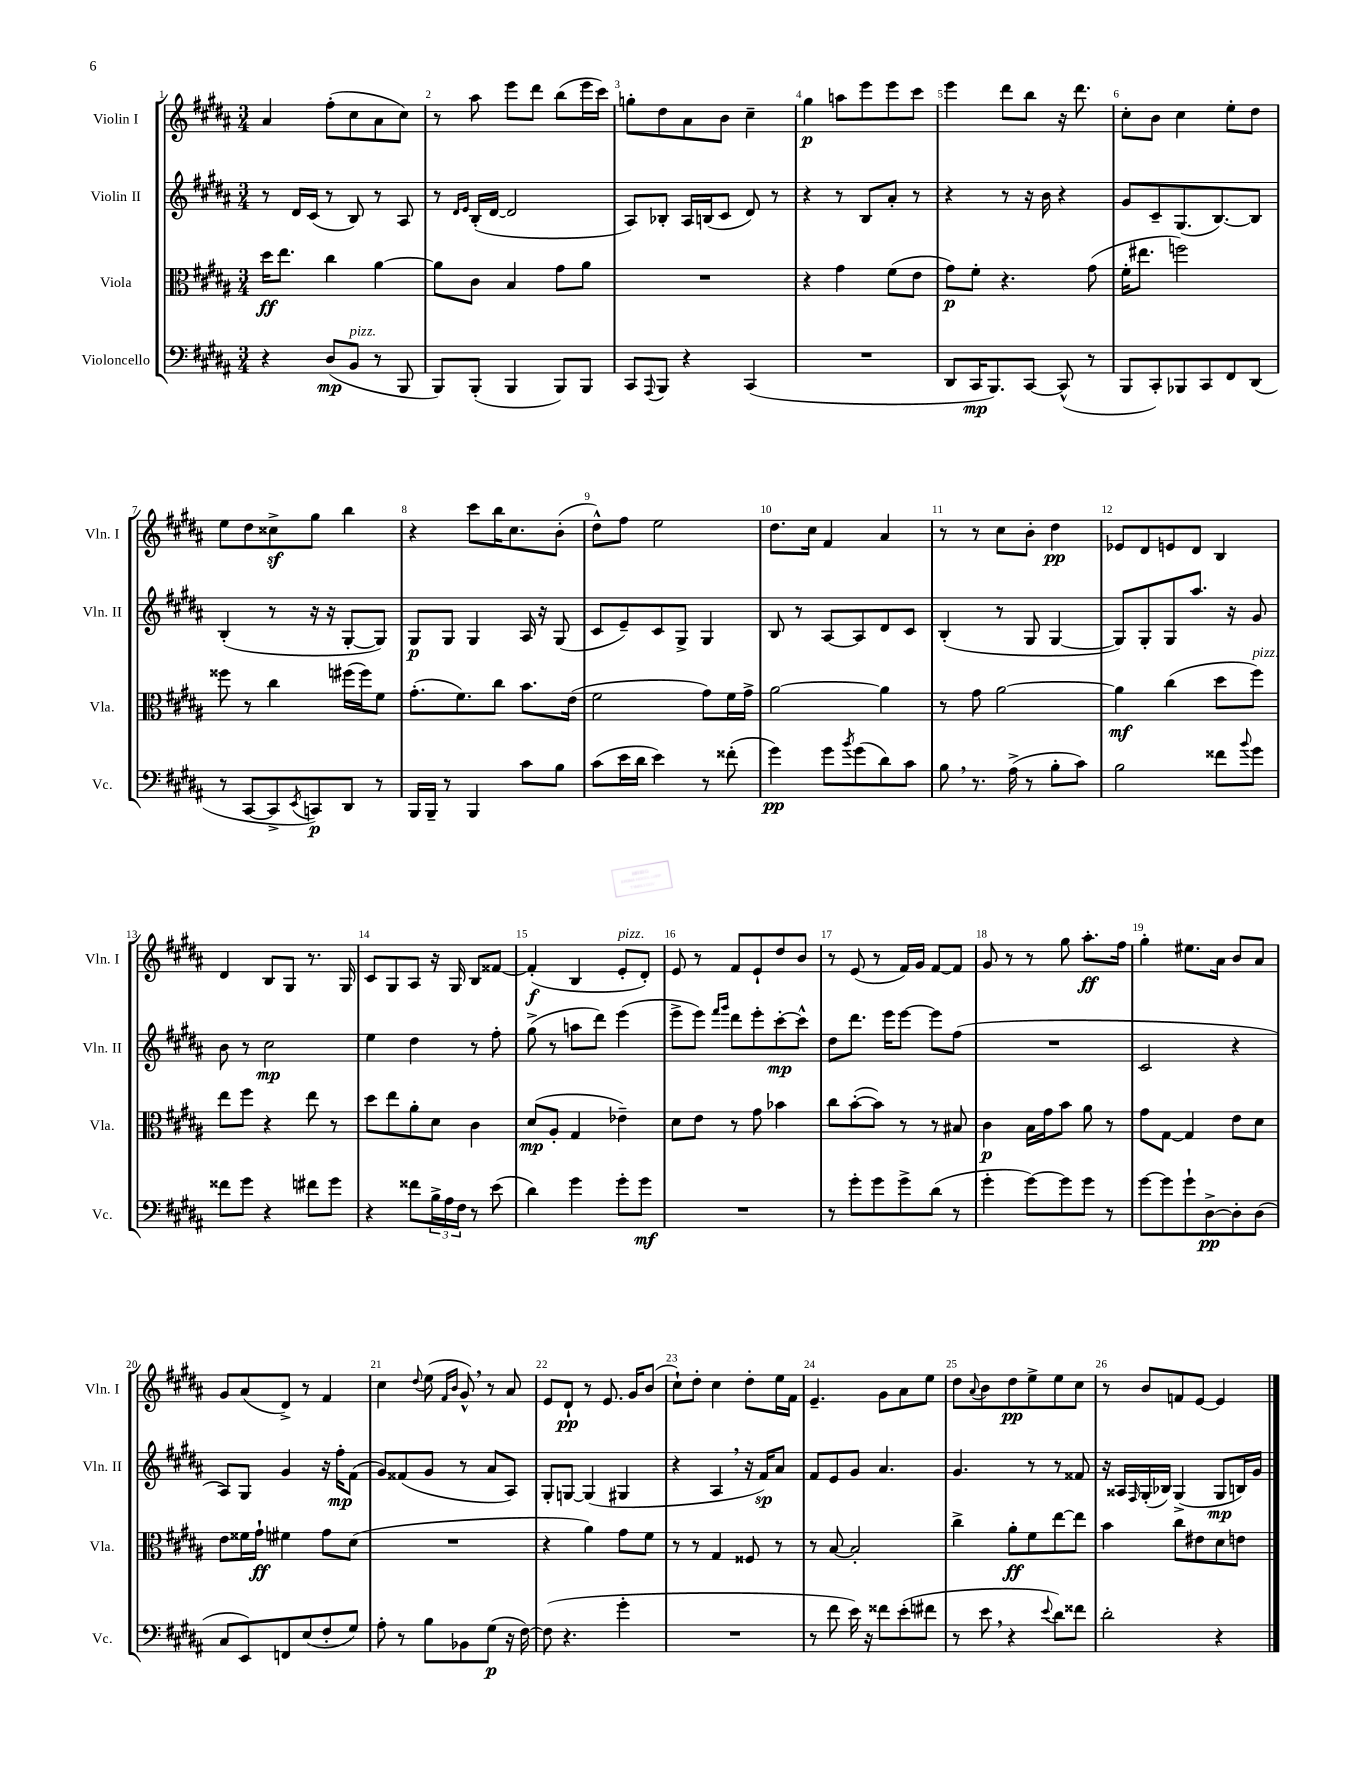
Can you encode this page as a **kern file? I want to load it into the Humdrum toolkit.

**kern	**kern	**kern	**kern
*staff4	*staff3	*staff2	*staff1
*clefF4	*clefC3	*clefG2	*clefG2
*k[f#c#g#d#a#]	*k[f#c#g#d#a#]	*k[f#c#g#d#a#]	*k[f#c#g#d#a#]
*M3/4	*M3/4	*M3/4	*M3/4
4r	16dd#	8r	4a#
.	8.ee	.	.
.	.	16d#	.
.	.	(16c#	.
(8D#	4cc#	8r	(8ff#'
8BB	.	8B)	8cc#
8r	[4a#	8r	8a#
8BBB	.	8A#	8cc#)
=	=	=	=
8BBB)	8a#]	8r	8r
.	.	16qqd#	.
.	.	16qqe	.
(8BBB'	8c#	(16B'	8aa#
.	.	[16d#	.
4BBB	4B	2d#]	8eee
.	.	.	8ddd#
8BBB)	8g#	.	(8bb
8BBB	8a#	.	16eee
.	.	.	16ccc#)
=	=	=	=
8CC#	2.r	8A#)	8gg'
8qqAAA#	.	.	.
8BBB	.	8B-'	8dd#
4r	.	16A#	8a#
.	.	(16B	.
.	.	8c#	8b
(4CC#	.	8d#)	4cc#~
.	.	8r	.
=	=	=	=
2.r	4r	4r	4gg#
.	4g#	8r	8aa
.	.	8B	8eee
.	(8f#	8a#'	8eee
.	8e	8r	8ccc#
=	=	=	=
8DD#	8g#)	4r	4eee
16CC#	8f#'	.	.
8.BBB)	.	.	.
.	4.r	8r	8ddd#
[8CC#	.	16r	8bb
.	.	16b	.
(8CC#^^]	.	4r	16r
.	.	.	8.ddd#
8r	(8g#	.	.
=	=	=	=
8BBB	16f#'	8g#	8cc#'
.	8.ee#	.	.
8CC#')	.	8c#~	8b
8BBB-	2ff)	(8.G#	4cc#
8CC#	.	.	.
.	.	[8.B)	.
8FF#	.	.	8ee'
(8DD#	.	8B]	8dd#
=	=	=	=
8r	8ff##	(4B'	8ee
[8CC#	8r	.	8dd#
8CC#^]	4cc#	8r	8cc##^
8qEE	.	.	.
8CC)	.	16r	8gg#
.	.	16r	.
8DD#	(16ff#	[8G#'	4bb
.	16ff#)	.	.
8r	8f#	8G#])	.
=	=	=	=
16BBB	(8.g#'	8G#	4r
16BBB~	.	.	.
8r	.	8G#	.
.	8.f#)	.	.
4BBB	.	4G#	8ccc#
.	8cc#	.	16bb
.	.	.	8.cc#
8c#	8.b	16A#	.
.	.	16r	.
8B	.	(8G#	(8b'
.	(16e	.	.
=	=	=	=
(8c#	2f#	8c#	8dd#^^)
16e	.	8e~)	8ff#
16d#	.	.	.
4e)	.	8c#	2ee
.	.	8G#^	.
8r	8g#)	4G#	.
(8f##'	16f#	.	.
.	16g#^	.	.
=	=	=	=
4g#)	[2a#	8B	8.dd#
.	.	8r	.
.	.	.	16cc#
8g#	.	[8A#	4f#
8qb	.	.	.
(8g#	.	8A#]	.
8d#)	4a#]	8d#	4a#
8c#	.	8c#	.
=	=	=	=
8B	8r	(4B'	8r
8.r	8g#	.	8r
.	[2a#	8r	8cc#
(16A#^	.	.	.
8r	.	8G#	8b'
8B'	.	[4G#	4dd#
8c#)	.	.	.
=	=	=	=
2B	4a#]	8G#])	8e-
.	.	8G#'	8d#
.	(4cc#	8G#	8e
.	.	8.aa#	8d#
8f##	8dd#	.	4B
.	.	16r	.
8qqb	.	.	.
8g#	8ff#)	8g#	.
=	=	=	=
8f##	8ee	8b	4d#
8g#	8ff#	8r	.
4r	4r	2cc#	8B
.	.	.	8G#
8f#	8ee	.	8.r
8g#	8r	.	.
.	.	.	16G#
=	=	=	=
4r	8dd#	4ee	8c#
.	8ee	.	8G#
8f##	8a#'	4dd#	8A#
24B^	8d#	.	16r
24A#	.	.	.
.	.	.	16G#
24F#	.	.	.
8r	4c#	8r	8B
(8e	.	8ff#'	[8f##
=	=	=	=
4d#)	(8d#	(8gg#^	(4f##']
.	8A#'	8r	.
4g#	4G#	8aa	4B
.	.	8ddd#)	.
8g#'	4e-~)	(4eee	8e'
8g#	.	.	8d#')
=	=	=	=
2.r	8d#	8eee^	8e
.	8e	8eee)	8r
.	.	16qqfff#	.
.	.	16qqggg#	.
.	8r	8ddd#	8f#
.	8g#	8eee'	8e`
.	4b-	[8ccc#'	8dd#
.	.	8ccc#^^]	8b
=	=	=	=
8r	8cc#	8dd#	8r
8g#'	([8b'	8.ddd#	(8e
8g#	8b])	.	8r
.	.	16eee	.
8g#^	8r	[8eee	16f#)
.	.	.	16g#
(8d#	8r	8eee]	[8f#
8r	8B#	(8ff#	8f#]
=	=	=	=
4g#'	4c#	2.r	8g#
.	.	.	8r
[8g#)	16B	.	8r
.	16g#	.	.
8g#]	8b	.	8gg#
8g#	8a#	.	8.aa#'
8r	8r	.	.
.	.	.	16ff#
=	=	=	=
[8g#	8g#	2c#	4gg#'
8g#]	[8G#	.	.
8g#`	4G#]	.	8.ee#
[8D#^	.	.	.
.	.	.	16a#
8D#']	8e	4r	8b
(8D#	8d#	.	8a#
=	=	=	=
8C#	8e	8A#)	8g#
8EE)	16f##	8G#	(8a#
.	16g#`	.	.
8FF	4f#	4g#	8d#^)
(8E	.	.	8r
8F#'	8g#	16r	4f#
.	.	16ff#'	.
8G#)	(8d#	(8f#	.
=	=	=	=
8A#'	2.r	8g#)	4cc#
8r	.	(8f##	.
.	.	.	8qqdd#
8B	.	8g#	(8ee
.	.	.	16qqf#
.	.	.	16qqb
8BB-	.	8r	8g#^^)
(8G#	.	8a#	8r
16r	.	8A#)	8a#
[16F#)	.	.	.
=	=	=	=
(8F#]	4r	8G#'	8e
4.r	.	[8G	8d#`
.	4a#)	(4G]	8r
.	.	.	8.e
4g#'	8g#	4G#	.
.	.	.	16g#
.	8f#	.	(8b
=	=	=	=
2.r	8r	4r	8cc#`)
.	8r	.	8dd#'
.	4G#	4A#	4cc#
.	8F##	16r	8dd#'
.	.	16f#)	.
.	8r	8a#	16ee
.	.	.	16f#
=	=	=	=
8r	8r	8f#	4.e~
8f#	[8B	8e	.
16e)	2B']	8g#	.
16r	.	.	.
8f##	.	4.a#	8g#
(8e'	.	.	8a#
8f#	.	.	8ee
=	=	=	=
8r	4cc#^	4.g#	8dd#
.	.	.	8qqa#
8e	.	.	8b
4r	8a#'	.	8dd#
.	8f#	8r	8ee^
8qqe	.	.	.
8d#)	[8ee	8r	8ee
8f##	8ee]	8f##	8cc#
=	=	=	=
2d#'	4b	16r	8r
.	.	16A##	.
.	.	16qqF#	.
.	.	(16G#'	8b
.	.	16B-)	.
.	8cc#	(4G#^	8f
.	8e#	.	[8e
4r	8d#	8G#	4e]
.	8e	16B)	.
.	.	16g#	.
==	==	==	==
*-	*-	*-	*-
